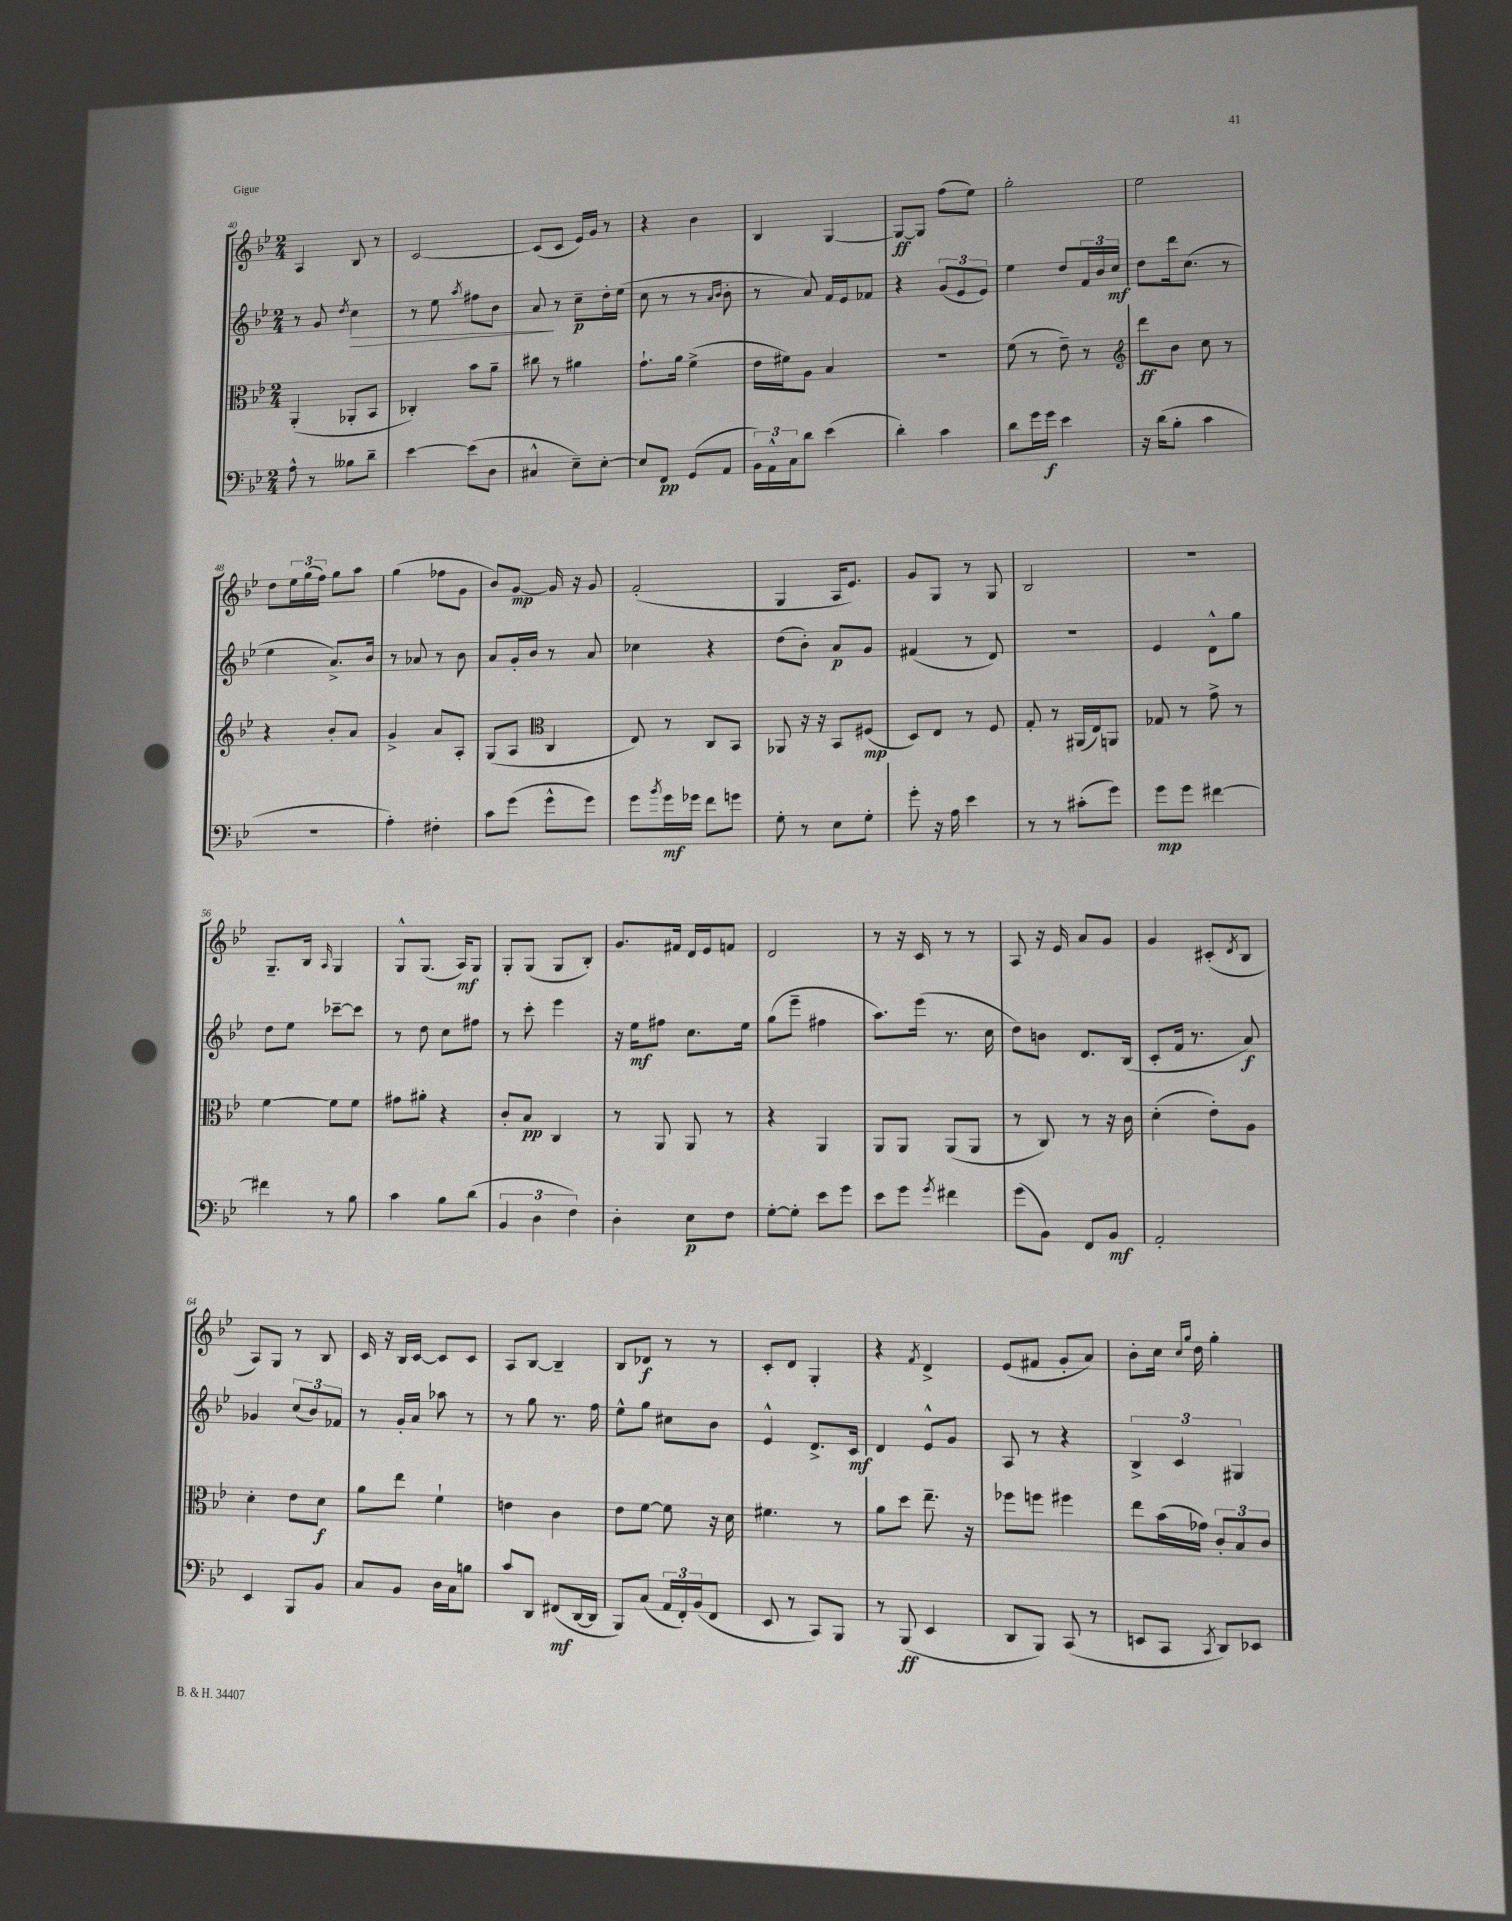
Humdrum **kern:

**kern	**kern	**kern	**kern
*staff4	*staff3	*staff2	*staff1
*clefF4	*clefC3	*clefG2	*clefG2
*k[b-e-]	*k[b-e-]	*k[b-e-]	*k[b-e-]
*M2/4	*M2/4	*M2/4	*M2/4
8A^^\	(4AA'/	8r	4A/
8r	.	8g/	.
.	.	8qdd/	.
8B--\L	8AA-'/L	4cc\	8B-/
8d~\J	8BB-/J	.	8r
=	=	=	=
[4e-\	4C-'/)	8r	[2c/
.	.	8ee-\	.
.	.	8qaa/	.
(8e-\]L	8b-\L	8ff#\L	.
8D\J	8a~\J	8b-\J	.
=	=	=	=
4C#^^/	8cc#\	8a/	(8c/]L
.	8r	8r	8c/J
8E-~\L)	4a#\	8cc~\L	16e-/LL)
.	.	.	16g/JJ
[8E-'\J	.	16dd'\L	8r
.	.	(16ee-\JJ	.
=	=	=	=
8E-/]L	8.g`\L	8cc\	4r
8FF/J	.	8r	.
.	16a\Jk	.	.
(8GG/L	(4f^\	8r	4b-\
.	.	16qqa/LL	.
.	.	16qqb-/JJ	.
8AA/J	.	8b-'\	.
=	=	=	=
24BB-\LL)	16e-\LL	8r	4B-/
24AA^^\	.	.	.
.	16f#\J)	.	.
24C\J	.	.	.
8d\J	8A\J	8a/)	.
(4e-\	4B-/	16f/LL	[4G/
.	.	16e-/J	.
.	.	8f-/J	.
=	=	=	=
4d'\)	2r	4r	8G/_L
.	.	.	8G/]J
4c\	.	(12g/L	(8ff\L
.	.	12e-/	.
.	.	.	8ee-\J)
.	.	12e-/J)	.
=	=	=	=
8d\L	(8f\	4ee-\	2gg'\
16g\L	8r	.	.
16g\JJ	.	.	.
4e-\	8e-~\)	8dd/L	.
.	8r	24f/L	.
.	.	24b-/	.
.	.	24cc/JJ	.
=	=	=	=
*	*clefG2	*	*
16r	8ddd\L	8dd\L	2ee-\
(16d\LK	.	.	.
8B-'\J	8b-\J	16ddd\k	.
.	.	(8.cc\J	.
4c\	8cc\	.	.
.	8r	8r	.
=	=	=	=
2r	4r	4ee-\	8dd\L
.	.	.	24ee-\L
.	.	.	(24gg\
.	.	.	24ff\JJ)
.	8b-'/L	8.a^/L)	8gg\L
.	8a/J	.	8aa\J
.	.	16b-/Jk	.
=	=	=	=
4A'\)	4g^/	8r	(4gg\
.	.	8a-/	.
4F#'\	8a/L	8r	8ff-\L
.	8A'/J	8b-\	8g\J
=	=	=	=
8c\L	(8G/L	8a/L	8b-/L)
(8g\J	8A/J	16g'/L	[8g/J
.	.	16b-/JJ	.
*	*clefC3	*	*
8g^^\L	4C/	8r	16g/]
.	.	.	16r
8g\J)	.	8a/	8g/
=	=	=	=
8g\L	8E-/)	4cc-\	(2f'/
8qb-/	.	.	.
16g\L	8r	.	.
16g-\JJ	.	.	.
8f\L	8C/L	4r	.
8g\J	8BB-/J	.	.
=	=	=	=
8G'\	8AA-/	(8dd\L	4G/
8r	16r	8b-'\J)	.
.	16r	.	.
8E-\L	8BB-/L	8a/L	16A/LK
.	.	.	8.e-/J)
8G'\J	(8F#/J	8g/J	.
=	=	=	=
8g'\	8D/L)	(4f#/	8g/L
16r	8E-/J	.	8G/J
16A\	.	.	.
4e-\	8r	8r	8r
.	8F/	8d/)	8G/
=	=	=	=
8r	8G'/	2r	2B-/
8r	8r	.	.
(8c#'\L	(16AA#/LL	.	.
.	16E-/J)	.	.
8g\J)	8AA/J	.	.
=	=	=	=
8g\L	8G-/	4e-/	2r
8g\J	8r	.	.
[4f#\	8g^\	8d^^\L	.
.	8r	8gg\J	.
=	=	=	=
4f#\]	[4f\	8dd\L	8.G~/L
.	.	8ee-\J	.
.	.	.	16B-/Jk
.	.	.	16qqA/
8r	8f\]L	[8ccc-~\L	4G/
8B-\	8f\J	8ccc-\]J	.
=	=	=	=
4c\	8g#\L	8r	8G^^/L
.	8a#'\J	8dd\	(8.G/J
8B-\L	4r	8cc\L	.
.	.	.	16A/LK)
(8d\J	.	8ff#\J	8G/J
=	=	=	=
6BB-/	8c'/L	8r	8G'/L
.	8B-/J	8ccc'\	(8G/J
6D\	.	.	.
.	4C/	4eee-\	8G/L
6F\)	.	.	.
.	.	.	8B-'/J)
=	=	=	=
4D'\	8r	16r	8.g/L
.	.	16ee-\LK	.
.	8AA/	8ff#\J	.
.	.	.	16f#/Jk
8E-\L	8AA/	8.cc\L	16d/LL
.	.	.	16e-/J
8F\J	8r	.	8f/J
.	.	16ee-\Jk	.
=	=	=	=
[8G'\L	4r	(8gg\L	2d/
8G'\]J	.	8eee-~\J	.
8e-\L	4AA/	4ff#\	.
8g\J	.	.	.
=	=	=	=
8e-\L	8AA/L	8.aa\L)	8r
8g\J	8AA/J	.	16r
.	.	(16eee-\Jk	16c/
8qg/	.	.	.
4f#\	(8AA/L	8.r	8r
.	8AA/J	.	8r
.	.	16cc\	.
=	=	=	=
(8g\L	8r	8dd\L)	8A/
8BB-\J)	8C/)	8b\J	16r
.	.	.	16e-/
8FF/L	8r	8.d/L	8a/L
8BB-/J	16r	.	8g/J
.	16c\	(16B-/Jk	.
=	=	=	=
2AA'/	(4d'\	8c'/L	4g/
.	.	16f/Jk	.
.	.	8.r	.
.	8e-'\L)	.	(8c#'/L
.	.	.	8qd/
.	8A\J	8a/)	8B-/J
=	=	=	=
4EE-/	4d'\	4g-/	8A/L)
.	.	.	8G/J
8BBB-/L	8e-\L	(12cc/L	8r
.	.	12b-/)	.
8BB-/J	8d\J	.	8B-/
.	.	12f-/J	.
=	=	=	=
8C/L	8a\L	8r	16c/
.	.	.	16r
8BB-/J	8ee-\J	16g'/LL	16B-/LL
.	.	16a/JJ	[16c/JJ
16D\LL	4f`\	8aa-\	8c/]L
16C\J	.	.	.
8B\J	.	8r	8c/J
=	=	=	=
8c/L	4e\	8r	8A/L
8DD/J	.	8gg\	[8B-/J
(8FF#/L	4c\	8.r	4B-~/]
[16DD/L	.	.	.
16DD/]JJ	.	16ff\	.
=	=	=	=
8BBB-/L)	8e-\L	8ee-^^\L	8B-/L
(8C/J	[8f\J	8gg\J	8d-/J
24AA/LL	8f\]	8cc#\L	8r
24FF'/)	.	.	.
(24BB-/J	.	.	.
8FF/J	16r	8b-\J	8r
.	16d\	.	.
=	=	=	=
8EE-/	4.f#\	4e-^^/	8c'/L
8r	.	.	8d/J
8CC/L)	.	8.d^/L	4G'/
8BBB-/J	8r	.	.
.	.	16c/Jk	.
=	=	=	=
8r	8a\L	4d/	4r
(8BBB-/	8dd\J	.	.
.	.	.	8qf/
4EE-/	8.ee-~\	8e-^^/L	4d^/
.	.	8g/J	.
.	16r	.	.
=	=	=	=
8DD/L	8ff-\L	8A/	(8e-/L
8BBB-/J)	8ff\J	8r	8f#/J
(8CC/	4ff#\	4r	8g'/L
8r	.	.	8a/J)
=	=	=	=
8EE/L	8ee-\L	6B-^/	8b-'\L
8CC/J	(16b-\L	.	16cc\Jk
.	.	6c/	.
.	.	.	16qqcc/LL
.	.	.	16qqgg/JJ
.	16g-\JJ)	.	16dd\
8qCC/	.	.	.
8DD/L)	12c'/L	.	4gg'\
.	12B-/	6G#/	.
8EE-/J	.	.	.
.	12c/J	.	.
==	==	==	==
*-	*-	*-	*-
